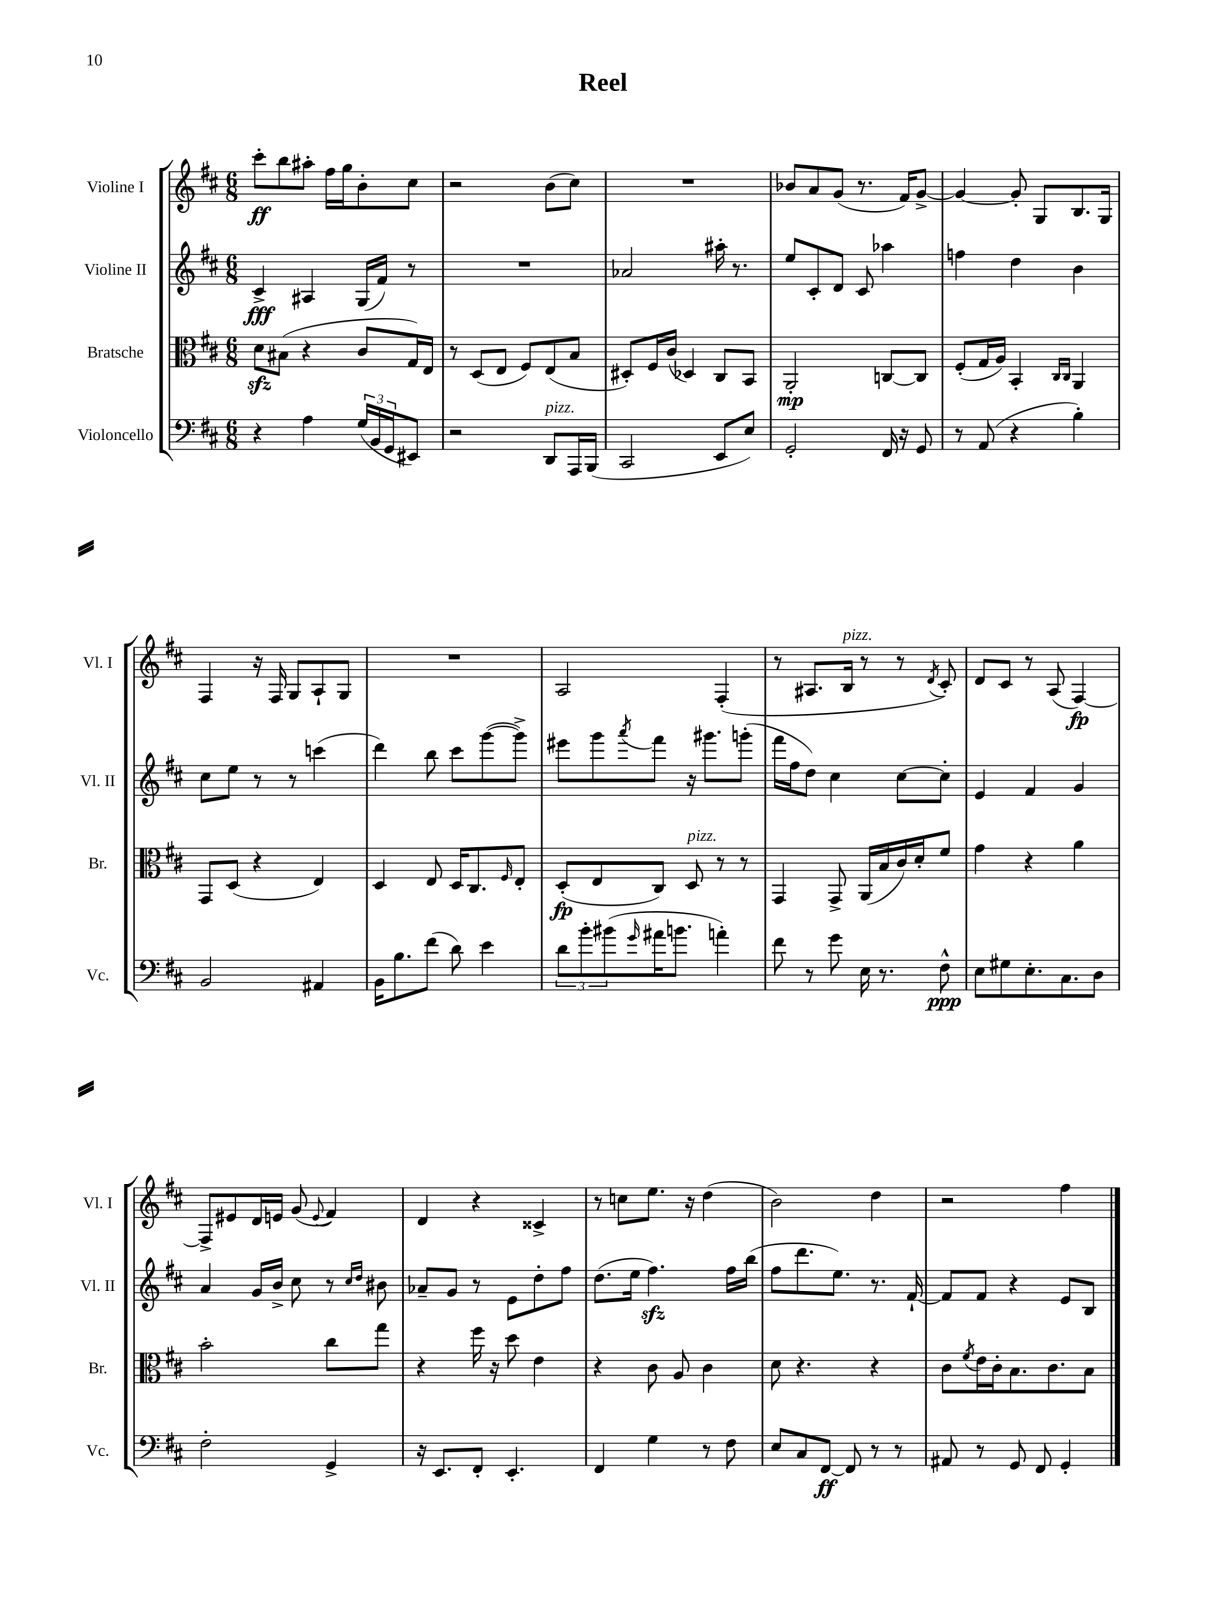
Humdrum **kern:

**kern	**kern	**kern	**kern
*staff4	*staff3	*staff2	*staff1
*clefF4	*clefC3	*clefG2	*clefG2
*k[f#c#]	*k[f#c#]	*k[f#c#]	*k[f#c#]
*M6/8	*M6/8	*M6/8	*M6/8
4r	8d	4c#^	8ccc#'
.	(8B#	.	8bb
4A	4r	4A#	8aa#'
.	.	.	16ff#
.	.	.	16gg
(24G	8c#	(16G	8b'
24BB	.	.	.
.	.	16f#)	.
24GG	.	.	.
8EE#)	16G)	8r	8cc#
.	16E	.	.
=	=	=	=
2r	8r	2.r	2r
.	(8D	.	.
.	8E	.	.
.	8F#)	.	.
8DD	(8E	.	(8b
16AAA	8B	.	8cc#)
(16BBB	.	.	.
=	=	=	=
2CC#	8D#')	2a-	2.r
.	16F#	.	.
.	(16c#	.	.
.	4D-)	.	.
8EE	8C#	16aa#'	.
.	.	8.r	.
8E)	8BB	.	.
=	=	=	=
2GG'	2AA'	8ee	8b-
.	.	8c#'	8a
.	.	8d	(8g
.	.	8c#	8.r
16FF#	[8C	4aa-	.
16r	.	.	16f#)
8GG	8C]	.	[8g^
=	=	=	=
8r	(8F#'	4ff	4g_
(8AA	16G	.	.
.	16A)	.	.
4r	4BB'	4dd	8g']
.	.	.	8G
.	16qqC#	.	.
.	16qqC#	.	.
4B')	4AA	4b	8.B
.	.	.	16G
=	=	=	=
2BB	8GG	8cc#	4F#
.	(8D	8ee	.
.	4r	8r	16r
.	.	.	16F#
.	.	8r	8G
4AA#	4E)	(4ccc	8A`
.	.	.	8G
=	=	=	=
16BB	4D	4ddd)	2.r
8.B	.	.	.
(8f#	8E	8bb	.
8d)	16D	8ccc#	.
.	8.C#	.	.
4e	.	([8ggg	.
.	16qqF#	.	.
.	8E'	8ggg^])	.
=	=	=	=
12d	(8D'	8eee#	2A
12b'	.	.	.
.	8E	8ggg	.
(12b#	.	.	.
16qqg	.	8qaaa	.
16a#	8C#)	8fff#	.
8.b	.	.	.
.	8D	16r	.
.	.	8.ggg#	.
4a')	8r	.	(4F#'
.	8r	(8ggg'	.
=	=	=	=
8f#	4GG	16fff#	8r
.	.	16ff#	.
8r	.	8dd)	8.A#
8g	8GG^	4cc#	.
.	.	.	16B
16E	(16AA	.	8r
8.r	16B	.	.
.	16c#)	[8cc#	8r
.	16d'	.	.
.	.	.	8qd
8F#^^	8f#	8cc#']	8c#')
=	=	=	=
8E	4g	4e	8d
8G#	.	.	8c#
8.E'	4r	4f#	8r
.	.	.	(8A
8.C#	.	.	.
.	4a	4g	[4F#)
8D	.	.	.
=	=	=	=
2F#'	2b'	4a	8F#^]
.	.	.	8e#
.	.	16g	16d
.	.	16b^	16e
.	.	8cc#	(8g
.	.	.	8qqe
4GG^	8cc#	8r	4f#)
.	.	16qqcc#	.
.	.	16qqdd	.
.	8gg	8b#	.
=	=	=	=
16r	4r	8a-~	4d
8.EE	.	.	.
.	.	8g	.
8FF#'	16ff#	8r	4r
.	16r	.	.
4.EE'	8dd	8e	.
.	4e	8dd'	4c##^
.	.	8ff#	.
=	=	=	=
4FF#	4r	(8.dd	8r
.	.	.	8cc
.	.	16ee	.
4G	8c#	4.ff#)	8.ee
.	8A	.	.
.	.	.	16r
8r	4c#	.	(4dd
8F#	.	16ff#	.
.	.	(16bb	.
=	=	=	=
8E	8d	8ff#	2b)
8C#	4.r	8.ddd	.
[8FF#	.	.	.
.	.	8.ee)	.
8FF#]	.	.	.
8r	4r	8.r	4dd
8r	.	.	.
.	.	[16f#`	.
=	=	=	=
8AA#	8c#	8f#]	2r
.	8qf#	.	.
8r	16e	8f#	.
.	16c#'	.	.
8GG	8.B	4r	.
8FF#	.	.	.
.	8.c#	.	.
4GG'	.	8e	4ff#
.	8B	8B	.
==	==	==	==
*-	*-	*-	*-
